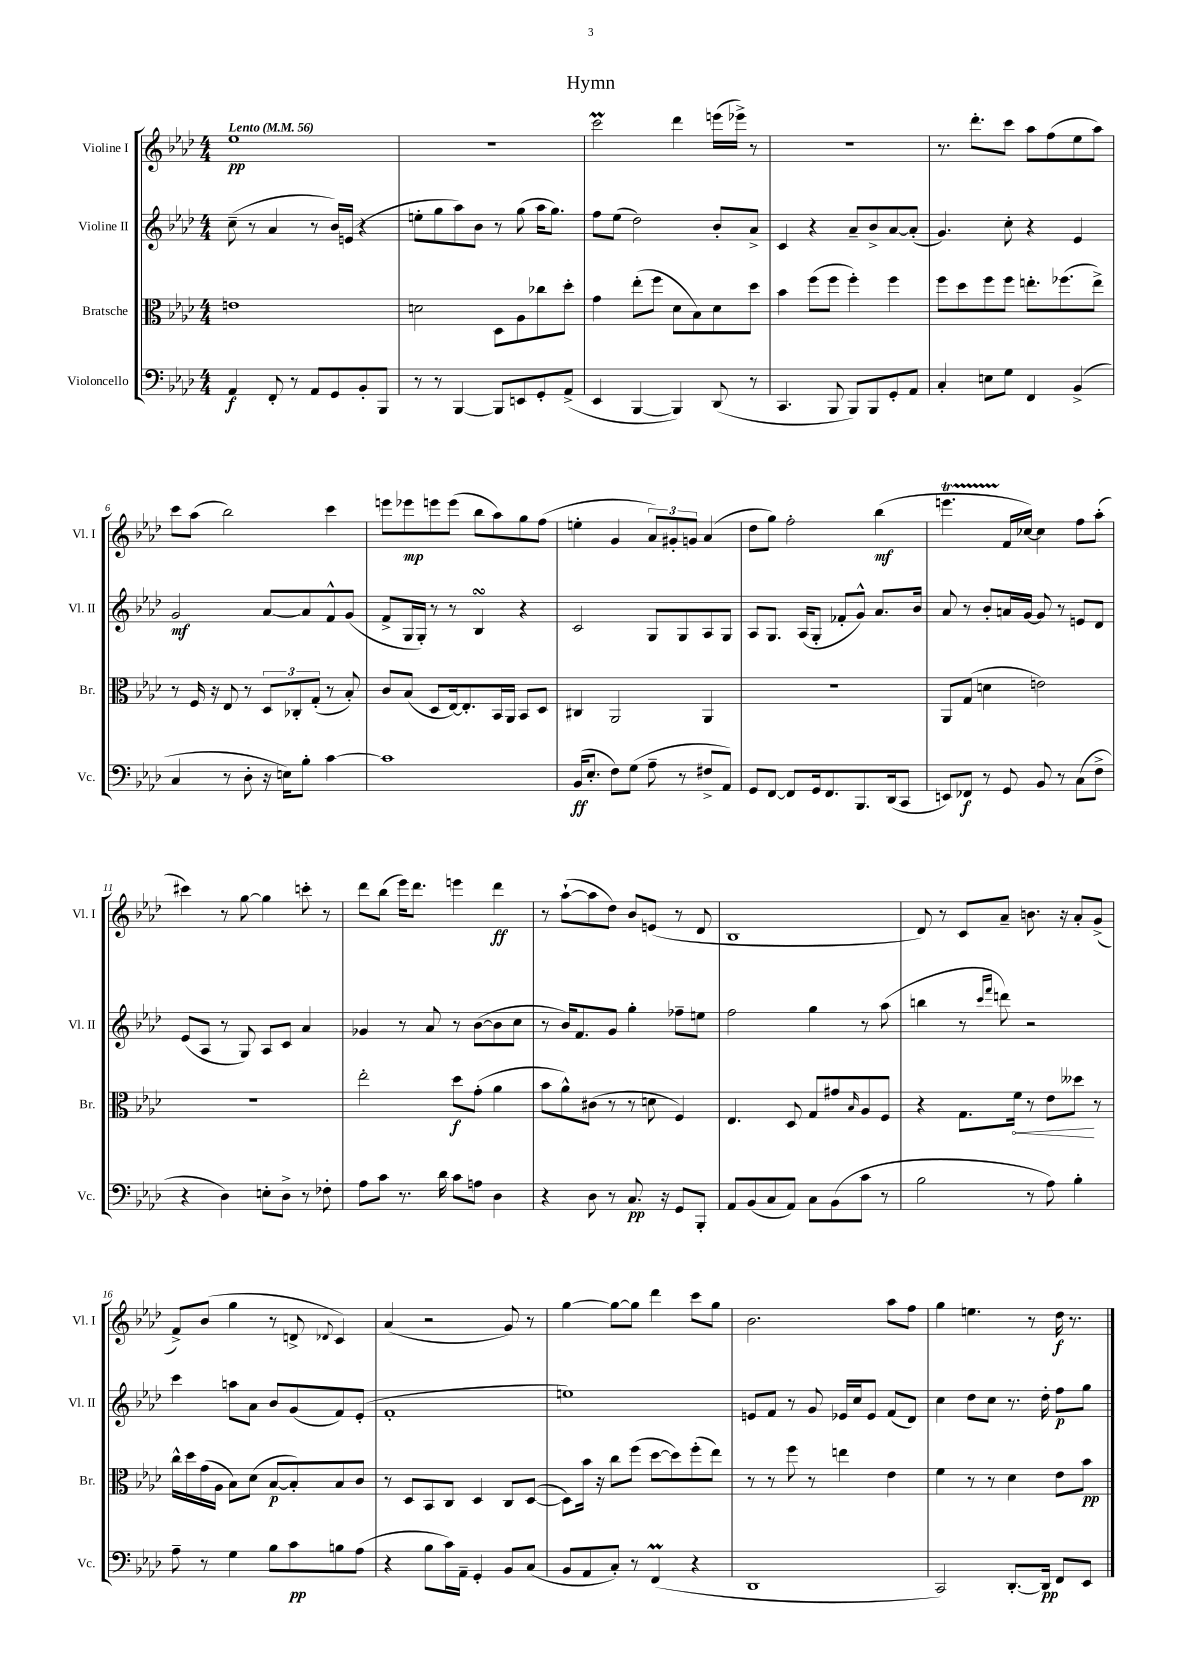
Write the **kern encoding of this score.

**kern	**kern	**kern	**kern
*staff4	*staff3	*staff2	*staff1
*clefF4	*clefC3	*clefG2	*clefG2
*k[b-e-a-d-]	*k[b-e-a-d-]	*k[b-e-a-d-]	*k[b-e-a-d-]
*M4/4	*M4/4	*M4/4	*M4/4
*MM56	*MM56	*MM56	*MM56
4AA-	1e	(8cc~	1ee-
.	.	8r	.
8FF'	.	4a-	.
8r	.	.	.
8AA-	.	8r	.
8GG	.	16b-)	.
.	.	(16e	.
8BB-'	.	4r	.
8BBB-	.	.	.
=	=	=	=
8r	2d	8ee'	1r
8r	.	8gg	.
[4BBB-	.	8aa-)	.
.	.	8b-	.
8BBB-]	8D-	8r	.
8EE	8A-	(8gg	.
8GG'	8cc-	16aa-	.
.	.	8.gg)	.
(8AA-^	8dd-'	.	.
=	=	=	=
4EE-	4g	8ff	2ccc
.	.	(8ee-	.
[4BBB-	(8ee-'	2dd-)	.
.	8ff	.	.
4BBB-])	8d-	.	4ddd-
.	8B-)	.	.
(8DD-	8d-	8b-'	(16eee
.	.	.	16eee-^)
8r	8dd-	8a-^	8r
=	=	=	=
4.CC	4b-	4c	1r
.	(8ff	4r	.
8BBB-	8ff	.	.
8BBB-)	4ff')	8a-~	.
8BBB-	.	8b-^	.
8GG'	4ff	[8a-	.
8AA-	.	(8a-']	.
=	=	=	=
4C'	8ff	4.g)	8.r
.	8dd-	.	.
.	.	.	8.ddd-'
8E	8ff	.	.
8G	8ff	8cc'	8ccc
4FF	8.ee'	4r	8aa-
.	.	.	(8ff
.	(8.ff-	.	.
(4BB-^	.	4e-	8ee-
.	8ee^)	.	8aa-)
=	=	=	=
4C	8r	2g	8ccc
.	16F	.	(8aa-
.	16r	.	.
8r	8E-	.	2bb-)
8D-'	8r	.	.
16r	12D-	[8a-	.
16E)	.	.	.
.	12C-'	.	.
8B-'	.	8a-]	.
.	(12G'	.	.
[4c	8r	8f^^	4ccc
.	8B-')	(8g	.
=	=	=	=
1c]	8c	8f^	8eee
.	(8B-	16G	8eee-
.	.	16G')	.
.	8D-	8r	8eee
.	[16E-)	8r	(8eee
.	8.E-']	.	.
.	.	4B-	8bb-
.	16BB-	.	8aa-)
.	16AA-	.	.
.	8BB-	4r	8gg
.	8D-	.	(8ff
=	=	=	=
(16BB-	4C#	2c	4ee'
8.E-'	.	.	.
8F)	2AA-	.	4g
(8G	.	.	.
8A-~	.	8G	12a-)
.	.	.	12g#'
8r	.	8G	.
.	.	.	12g
8F#^	4AA-	8A-	(4a-
8AA-)	.	8G	.
=	=	=	=
8GG	1r	8A-	8dd-
[8FF	.	8.G	8gg)
8FF]	.	.	2ff'
.	.	(16A-	.
16GG	.	8G'	.
8.FF	.	.	.
.	.	8f-'	.
8.BBB-	.	8g^^)	.
.	.	8.a-	(4bb-
(16DD-	.	.	.
8CC	.	.	.
.	.	16b-	.
=	=	=	=
8EE)	8AA-	8a-	4.eee
8FF-	(8G	8r	.
8r	4d	8b-'	.
8GG	.	16a	16f
.	.	[16g	[16cc-)
8BB-	2e)	8g]	4cc-]
8r	.	8r	.
(8C	.	8e	8ff
8F^	.	8d-	(8aa-'
=	=	=	=
4r	1r	(8e-	4ccc#)
.	.	8A-	.
4D-)	.	8r	8r
.	.	8G)	[8gg
8E'	.	8A-	4gg]
8D-^	.	8c	.
8r	.	4a-	8ccc'
8F-'	.	.	8r
=	=	=	=
8A-	2ee-'	4g-	8ddd-
8c	.	.	(8bb-
8.r	.	8r	16eee-)
.	.	.	8.ddd-
.	.	8a-	.
16d-	.	.	.
8c	8dd-	8r	4eee
8A	(8g'	([8b-	.
4D-	4a-	8b-]	4ddd-
.	.	8cc	.
=	=	=	=
4r	8b-	8r	8r
.	8a-^^)	16b-)	([8aa-`
.	.	8.f	.
8D-	(8c#	.	8aa-]
8r	8r	8g	8dd-)
8.C	8r	4gg'	8b-
.	8d	.	(8e
16r	.	.	.
8GG	4F)	8ff-~	8r
8BBB-'	.	8ee	8d-
=	=	=	=
8AA-	4.E-	2ff	1B-
(8BB-	.	.	.
8C	.	.	.
8AA-)	8D-	.	.
8C	8G	4gg	.
(8BB-	8g#	.	.
.	16qqB-	.	.
8c	8A-	8r	.
8r	8F	(8aa-	.
=	=	=	=
2B-	4r	4bb	8d-)
.	.	.	8r
.	8.G	8r	8c
.	.	16qqccc	.
.	.	16qqfff	.
.	.	8ddd)	8a-~
.	16f	.	.
8r	8r	2r	8.b
8A-)	8e-	.	.
.	.	.	16r
4B-'	8dd--	.	8a-'
.	8r	.	(8g^
=	=	=	=
8A-~	16cc^^	4ccc	8f^)
.	16dd-	.	.
8r	(16g	.	(8b-
.	16A-	.	.
4G	8B-)	8aa	4gg
.	(8d-	8a-	.
8B-	[8B-	8b-	8r
8c	8B-'])	(8g	8d^
.	.	.	8qqd-
8B	8B-	8f)	4c)
(8A-	8c	(8e-'	.
=	=	=	=
4r	8r	1f'	(4a-
.	8D-	.	.
8B-	8BB-	.	2r
16c)	8C	.	.
16AA-~	.	.	.
4GG'	4D-	.	.
8BB-	8C	.	8g)
(8C	([8D-	.	8r
=	=	=	=
8BB-	8D-])	1ee)	[4gg
8AA-	16b-	.	.
.	16r	.	.
8C')	8cc	.	8gg_
8r	(8ff	.	8gg]
(4FF	[8dd-	.	4ddd-
.	8dd-])	.	.
4r	(8ff'	.	8ccc
.	8ee-)	.	8gg
=	=	=	=
1DD-	8r	8e	2.b-
.	8r	8f	.
.	8ff	8r	.
.	8r	8g	.
.	4ee	16e-	.
.	.	16cc	.
.	.	8e-	.
.	4e-	(8f	8aa-
.	.	8d-)	8ff
=	=	=	=
2CC)	4f	4cc	4gg
.	8r	8dd-	4.ee
.	8r	8cc	.
[8.DD-'	4d-	8.r	.
.	.	.	8r
16DD-]	.	16dd-'	.
8FF	8e-	8ff	16dd-
.	.	.	8.r
8EE-	8b-	8gg	.
==	==	==	==
*-	*-	*-	*-
